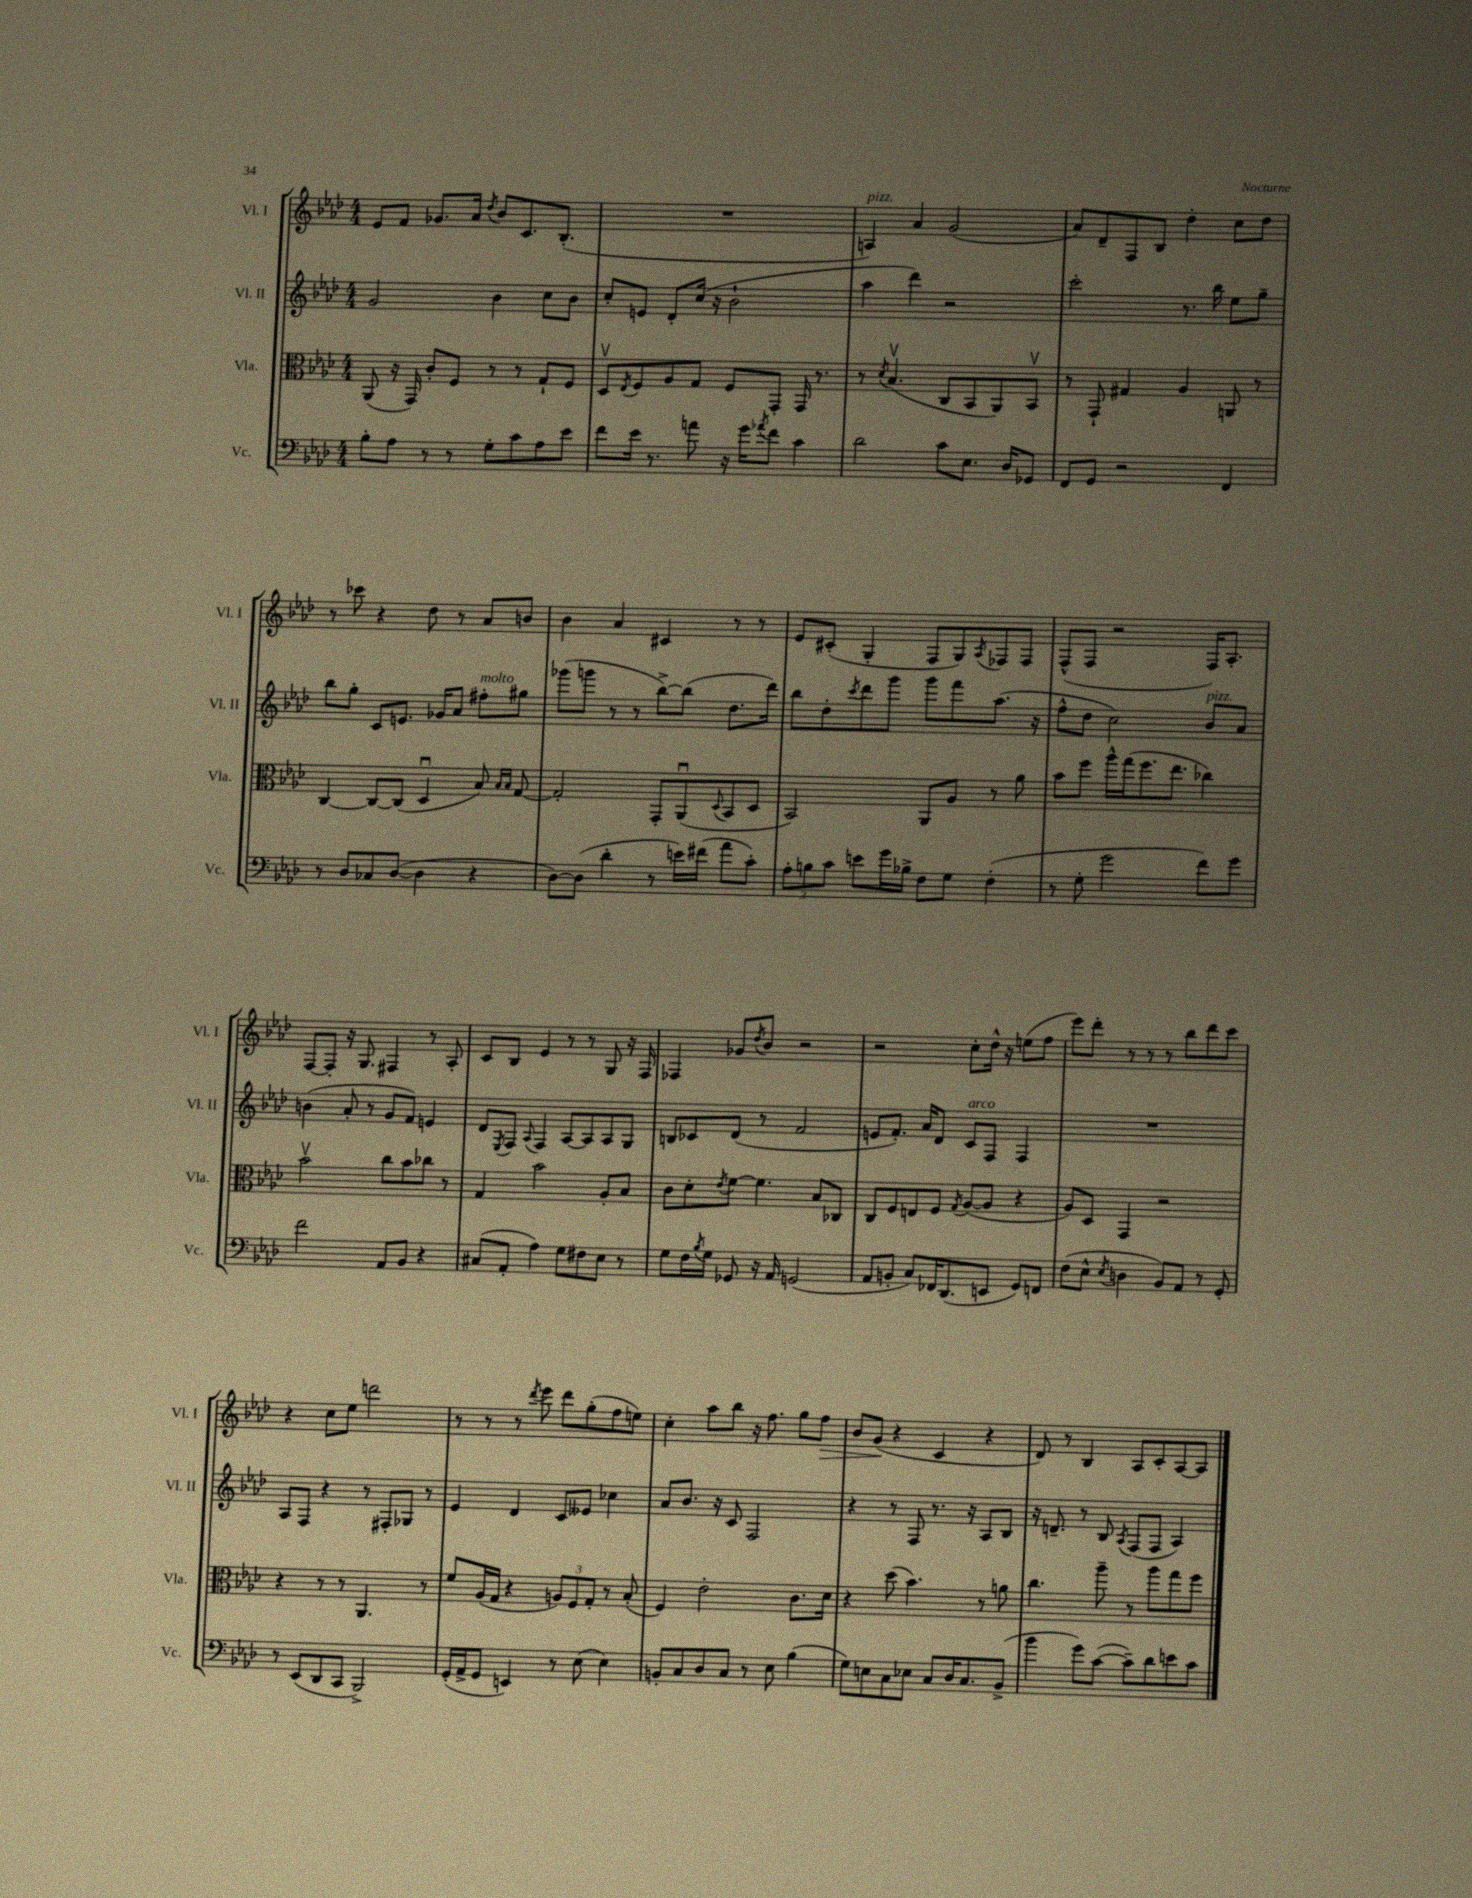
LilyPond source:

<<
\new StaffGroup <<
\new Staff = "s0" \with { instrumentName = "Vl. I" shortInstrumentName = "Vl. I" } {
    \clef treble \key aes \major \numericTimeSignature \time 4/4
    ees'8 f'8 ges'8. aes'16 \acciaccatura { des''8 } bes'8 c'8. bes8.-.( |
    R1 |
    a4^\markup { \italic "pizz." }) aes'4 g'2( |
    aes'8) des'8-- f8 bes8 des''4-. c''8 des''8 |
    r8 ces'''8 r4 des''8 r8 aes'8 b'8 |
    bes'4 aes'4 cis'4 r8 r8 |
    ees'8 cis'8-.( g4-. f8 g8) \acciaccatura { aes8 } fes8 fes8 |
    f8-^( f8 r2 f16) aes8.-. |
    f8~ f8-. r16 g8. fis4 r8 aes8-. |
    c'8 bes8 ees'4 r8 r8 g8 r16 f16 |
    fes4 ges'8 \acciaccatura { des''8 } bes'8 r2 |
    r2 c''8-. des''16-^ r16 e''8( f''8 |
    ees'''8) des'''8-. r8 r8 r8 bes''8 des'''8 c'''8 |
    r4 c''8 ees''8 d'''2 |
    r8 r8 r8 \acciaccatura { des'''8 } ees'''8 des'''8 g''8-.( f''8 e''8) |
    c''4-. aes''8 bes''8 r16 f''8. g''8 f''8\> |
    bes'8 g'8\!( r4 c'4 r4 |
    des'8) r8 bes4 aes8 c'8-. aes8~ aes8 \bar "|." |
}
\new Staff = "s1" \with { instrumentName = "Vl. II" shortInstrumentName = "Vl. II" } {
    \clef treble \key aes \major \numericTimeSignature \time 4/4
    g'2 bes'4 c''8 bes'8 |
    c''8-. e'8 des'8-. c''16( r16 bes'2-! |
    aes''4 des'''4) r2 |
    c'''2-. r8. bes''16 ees''8 g''8-- |
    bes''8 g''8-. c'8 e'8. ges'16 aes'8 fis''8-.^\markup { \italic "molto" } gis''8 |
    ges'''8( g'''8 r8 r8 bes''8~->) bes''8( des''8. des'''16) |
    bes''8 des''8-. \acciaccatura { c'''8 } des'''8 g'''8 g'''8 f'''8 aes''8.( r16 |
    f''8-^ des''8 c''2) bes'8^\markup { \italic "pizz." } aes'8 |
    b'4( aes'8-. r8 g'8 f'8) e'4 |
    des'8 \acciaccatura { ees8 } f8 \appoggiatura { aes8 } f4 aes8~ aes8 aes8 g8 |
    b8 ces'8 des'8( r8 f'2 |
    e'8 f'8.-.) aes'16 des'8 c'8^\markup { \italic "arco" } f8 f4 |
    R1 |
    aes8 f8 r4 r8 fis8-. ges8 r8 |
    ees'4 des'4 c'8 eeses'8 ces''4 |
    aes'8 bes'8. r16 c'8 f2 |
    r4 r8 f8 r8. r16 aes8 bes8 |
    r16 d'8.-- r8 bes8 \acciaccatura { aes8 } f8( f8 aes4) \bar "|." |
}
\new Staff = "s2" \with { instrumentName = "Vla." shortInstrumentName = "Vla." } {
    \clef alto \key aes \major \numericTimeSignature \time 4/4
    aes,8( r16 g,16) c'8-. f8 r8 r8 g8-! f8 |
    des8\upbow \acciaccatura { ees8 } f8 aes8 g8 f8 g,8-. g,16 r8. |
    r8 \acciaccatura { des'8 } bes4.\upbow( c8 bes,8 aes,8) bes,8\upbow |
    r8 g,8-! gis4 aes4 a,8 r8 |
    c4~ c8~ c8( des4\downbow bes8) \grace { bes16 bes16 } g8~ |
    g2-. g,8-. aes,8\downbow( \appoggiatura { des8 } bes,8 des8 |
    bes,2) aes,8 aes8 r8 aes'8 |
    bes'8 f''8 aes''16-^ g''16( f''8. ees''8. ces''4) |
    bes'2\upbow c''8 bes'8 ces''8 r8 |
    g4 bes'2 aes8-. bes8 |
    c'8 des'8-. \acciaccatura { ees'8 } f'8~ f'4. bes8 ces8 |
    c8 f8 e8 f8 \acciaccatura { g8 } aes8~( aes8 r4 |
    aes8) des8 g,4 r2 |
    r4 r8 r8 aes,4. r8 |
    f'8 aes16( g16 r4 \tuplet 3/2 { a8) f8 g8-. } r8 bes8-.( |
    f4) ees'2-. c'8. des'16 |
    r4 des''8( bes'4.) r8 a'8 |
    c''4. aes''8-- r8 aes''8 g''8 f''8 \bar "|." |
}
\new Staff = "s3" \with { instrumentName = "Vc." shortInstrumentName = "Vc." } {
    \clef bass \key aes \major \numericTimeSignature \time 4/4
    bes8-. aes8 r8 r8 g8-. c'8 aes8 ees'8 |
    f'8 ees'16 r8. a'8 r16 g'16 \acciaccatura { aes'8 } f'8 c'4 |
    des'2 c'8 ees8. des16 ges,8 |
    f,8 g,8 r2 f,4 |
    r8 des8 ces8 des8~( des4 r4 |
    des8~) des8( des'4-. r8 e'16) fis'16( aes'8 c'8-.) |
    \tuplet 3/2 { aes8-. b8 c'8 } e'8 g'16 bes16-> f8 g8 f4-.( |
    r8 g8-. g'2 f'8) g'8 |
    f'2 aes,8 bes,8 r4 |
    cis8( aes,8-. aes4) g8 fis8 ees8 r8 |
    g8 f16 \acciaccatura { bes8 } g16 ges,8 r16 aes,16 g,2( |
    aes,8 b,8-. c8) fes,16 des,8.( e,8 g,8) f,8 |
    f8( ees8-^ \acciaccatura { ees8 } d4 bes,8) aes,8 r8 g,8-. |
    r8 ees,8( des,8 c,8 bes,,2->) |
    g,16-.( aes,16-> g,8 e,4) r8 ees8( ees4) |
    b,8-. c8 des8 c8 r8 ees8 bes4( |
    g8) e8 c8 ees8 c8 des16 c8. bes,8->( |
    bes'4 g'8) c'8~( c'8--) des'8 e'8 c'8 \bar "|." |
}
>>
>>
\layout { \context { \Score \remove "Bar_number_engraver" } }
